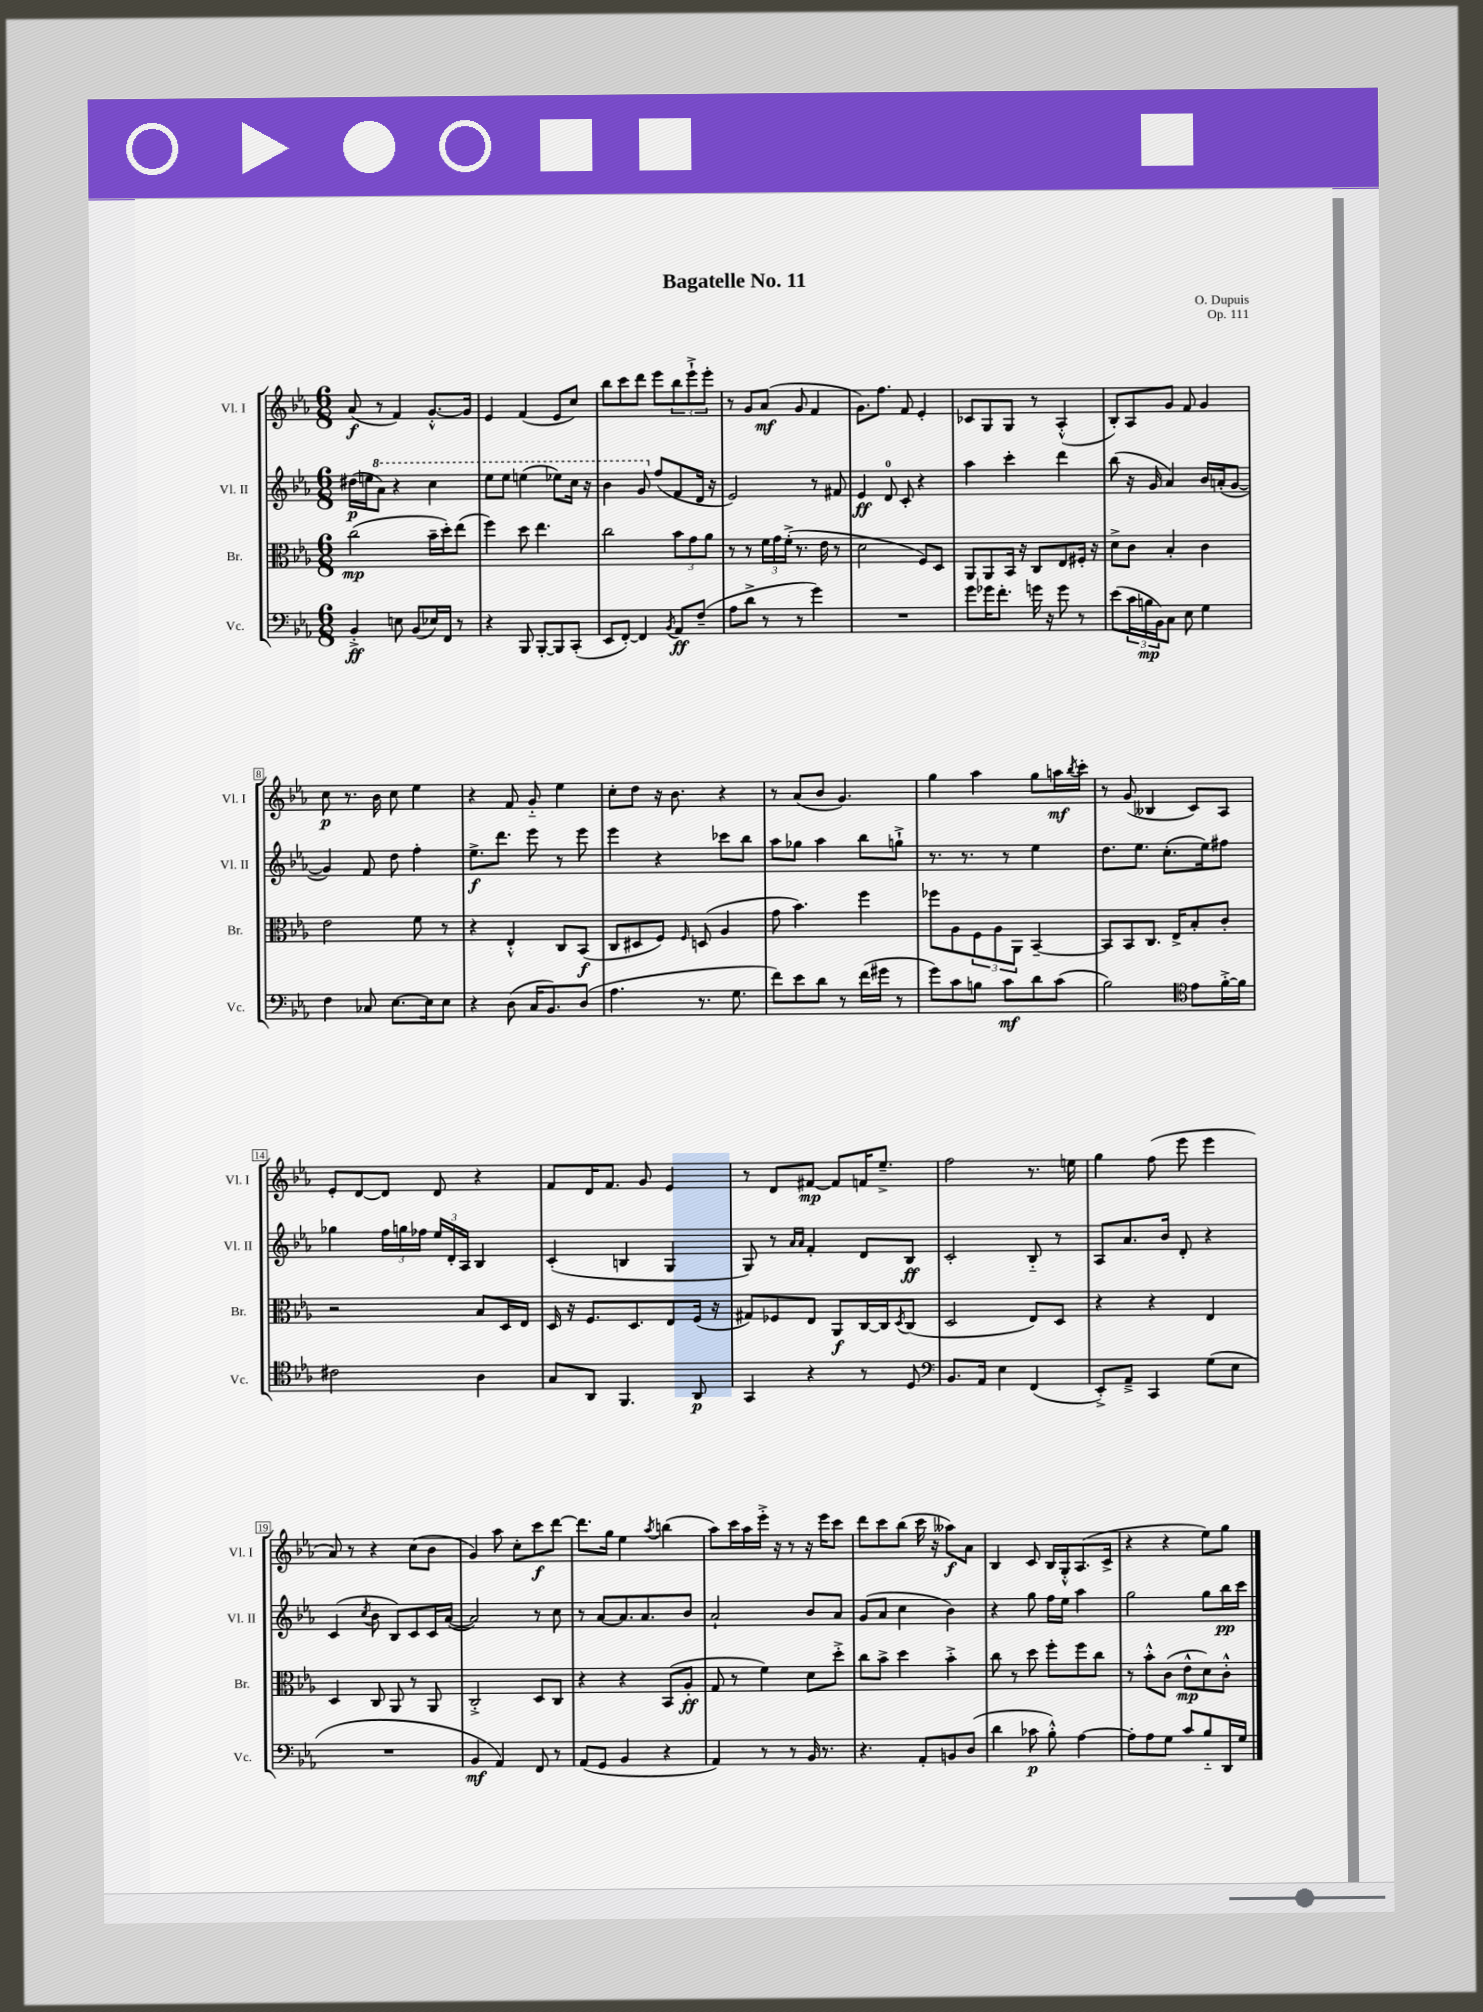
\header { title = "Bagatelle No. 11" composer = "O. Dupuis" opus = "Op. 111" }
<<
\new StaffGroup <<
\new Staff = "s0" \with { instrumentName = "Vl. I" shortInstrumentName = "Vl. I" } {
    \clef treble \key ees \major \numericTimeSignature \time 6/8
    aes'8\f( r8 f'4) g'8.~-.-^ g'16 |
    ees'4 f'4( ees'8 c''8) |
    bes''8 c'''8 d'''8 ees'''8 \tuplet 3/2 { bes''8 ees'''8-!-> ees'''8-. } |
    r8 g'8 aes'8\mf( g'8 f'4 |
    g'8.) f''8. f'8 ees'4-. |
    ces'8 g8 g8 r8 aes4-.-^( |
    bes8-.) aes8 g'8 f'8 g'4 |
    c''8\p r8. bes'16 c''8 ees''4 |
    r4 f'8 g'8-_ ees''4 |
    c''8-. d''8 r16 bes'8. r4 |
    r8 aes'8( bes'8 g'4.) |
    g''4 aes''4 g''8 a''16\mf \acciaccatura { bes''8 } c'''16-. |
    r8 g'8( beses4 c'8) aes8 |
    ees'8-. d'8~ d'8 d'8 r4 |
    f'8 d'16 f'8. g'8 ees'4 |
    r8 d'8 fis'8~\mp fis'8 f'16 ees''8.---> |
    f''2 r8. e''16 |
    g''4 f''8( ees'''8 ees'''4 |
    aes'8) r8 r4 c''8( bes'8 |
    g'4) aes''8 c''8-. c'''8\f d'''8~ |
    d'''8. g''16 ees''4 \acciaccatura { aes''8 } b''4( |
    aes''8) c'''16 aes''16 ees'''16-.-> r16 r8 r16 ees'''16 c'''8 |
    d'''8 c'''8 bes''8( c'''16 r16 aeses''8\f) aes'8 |
    bes4 c'8 bes16 g16-.-^ aes8.( c'16-> |
    r4 r4 ees''8) g''8 \bar "|." |
}
\new Staff = "s1" \with { instrumentName = "Vl. II" shortInstrumentName = "Vl. II" } {
    \clef treble \key ees \major \numericTimeSignature \time 6/8
    dis''16\p( e''16 \ottava #1 aes''8) r4 c'''4 |
    ees'''8 ees'''8 e'''4( ees'''8) c'''16 r16 |
    bes''4 g''8 \ottava #0 f''8( f'8 d'16 r16 |
    ees'2) r8 fis'8 |
    ees'4\ff d'8-0 c'8-. r4 |
    aes''4 c'''4-. d'''4 |
    bes''8( r16 g'16 aes'4) bes'16 a'16-.( g'8~ |
    g'4) f'8 d''8 f''4-. |
    ees''8.->\f d'''8. ees'''8 r8 ees'''8 |
    ees'''4 r4 ces'''8 bes''8 |
    aes''8 ges''8 aes''4 bes''8 g''8-!-> |
    r8. r8. r8 ees''4 |
    d''8. ees''8. c''8.-.( ees''16) fis''8 |
    ges''4 \tuplet 3/2 { f''16 g''16 fes''16 } \tuplet 3/2 { ees''16 d'16-. aes16 } bes4 |
    c'4-.( b4 g4 |
    g8) r8 \grace { aes'16 aes'16 } f'4-. d'8 bes8\ff |
    c'2-. bes8-_ r8 |
    aes8 aes'8. bes'16 d'8-. r4 |
    c'4( \acciaccatura { c''8 } bes'8 bes8) c'8 c'16 aes'16~( |
    aes'2) r8 c''8 |
    r8 aes'8~ aes'8. aes'8. bes'8 |
    aes'2-! bes'8 aes'8 |
    g'8( aes'8 c''4 bes'4) |
    r4 g''8 f''16 ees''16 aes''4 |
    g''2 g''8 bes''16\pp c'''16 \bar "|." |
}
\new Staff = "s2" \with { instrumentName = "Br." shortInstrumentName = "Br." } {
    \clef alto \key ees \major \numericTimeSignature \time 6/8
    c''2\mp( bes'16-- d''16-.) ees''8( |
    f''4) d''8 ees''4. |
    c''2 \tuplet 3/2 { bes'8 g'8 aes'8 } |
    r8 r8 \tuplet 3/2 { f'16 g'16 f'16-.->( } r8. ees'16 r8 |
    d'2 f8) d8 |
    aes,8 aes,8 bes,16 r16 c8 ees8 fis16-. r16 |
    d'8-> c'8 bes4-. c'4 |
    ees'2 f'8 r8 |
    r4 ees4-.-^ c8 bes,8\f( |
    c8 dis8 f8) \grace { f16 } d8( aes4 |
    g'8 bes'4.) f''4 |
    fes''8 aes8 \tuplet 3/2 { f8 aes8 aes,8 } bes,4~-- |
    bes,8 bes,8 c8. ees16-> bes8-. c'8-. |
    r2 bes8 d16 ees16 |
    d16 r16 f8. d8. ees8 f16( r16 |
    gis8) fes8 ees8 aes,8\f c16~ c16 \acciaccatura { d8 } c8( |
    d2 ees8) d8 |
    r4 r4 ees4 |
    d4 c8 aes,8 r8 aes,8 |
    c2-.-> d8 c8 |
    r4 r4 bes,8( aes8-.\ff |
    g8 r8 f'4) d'8 d''8-.-> |
    c''8 bes'8-> d''4 bes'4-.-> |
    c''8 r8 d''8 f''8-. f''8 c''8 |
    r8 bes'8-.-^ c'8( ees'8-^\mp d'8) c'8-.-^ \bar "|." |
}
\new Staff = "s3" \with { instrumentName = "Vc." shortInstrumentName = "Vc." } {
    \clef bass \key ees \major \numericTimeSignature \time 6/8
    bes,4-.->\ff e8 bes,8( ees16) f,16 r8 |
    r4 bes,,8 bes,,8~-. bes,,8 c,8-.( |
    ees,8 f,8~-.) f,4 \acciaccatura { bes,8 } aes,8\ff f8--( |
    aes8 d'8-> r8 r8 g'4) |
    R2. |
    g'8 ges'16 f'8.-. g'16 r16 g'8 r8 |
    ees'8( \tuplet 3/2 { c'16 b16\mp bes,16) } c8 ees8 g4 |
    f4 ces8 ees8.~ ees16 ees8 |
    r4 d8( c16 bes,8.) d8( |
    aes4. r8. g8. |
    f'8) ees'8 d'8 r8 f'16( gis'16 r8 |
    g'8) c'8 b8 c'8\mf d'8 c'8( |
    bes2) \clef tenor ees'8 f'16~-.-> f'16 |
    cis'2 aes4 |
    g8 aes,8 f,4. aes,8\p |
    g,4 r4 r8 d8 |
    \clef bass bes,8. aes,16 ees4 f,4( |
    ees,8-.->) aes,8---> c,4 g8( ees8 |
    R2. |
    bes,4\mf aes,4) f,8 r8 |
    aes,8( g,8 bes,4 r4 |
    aes,4) r8 r8 bes,16 r8. |
    r4. aes,8-. b,8 d8( |
    d'4 ces'8\p bes8-.-^) aes4~ |
    aes8-. aes8 g8 c'8 bes8-_ d,16 g16 \bar "|." |
}
>>
>>
\layout { \context { \Score \override BarNumber.stencil = #(make-stencil-boxer 0.1 0.3 ly:text-interface::print) } }
